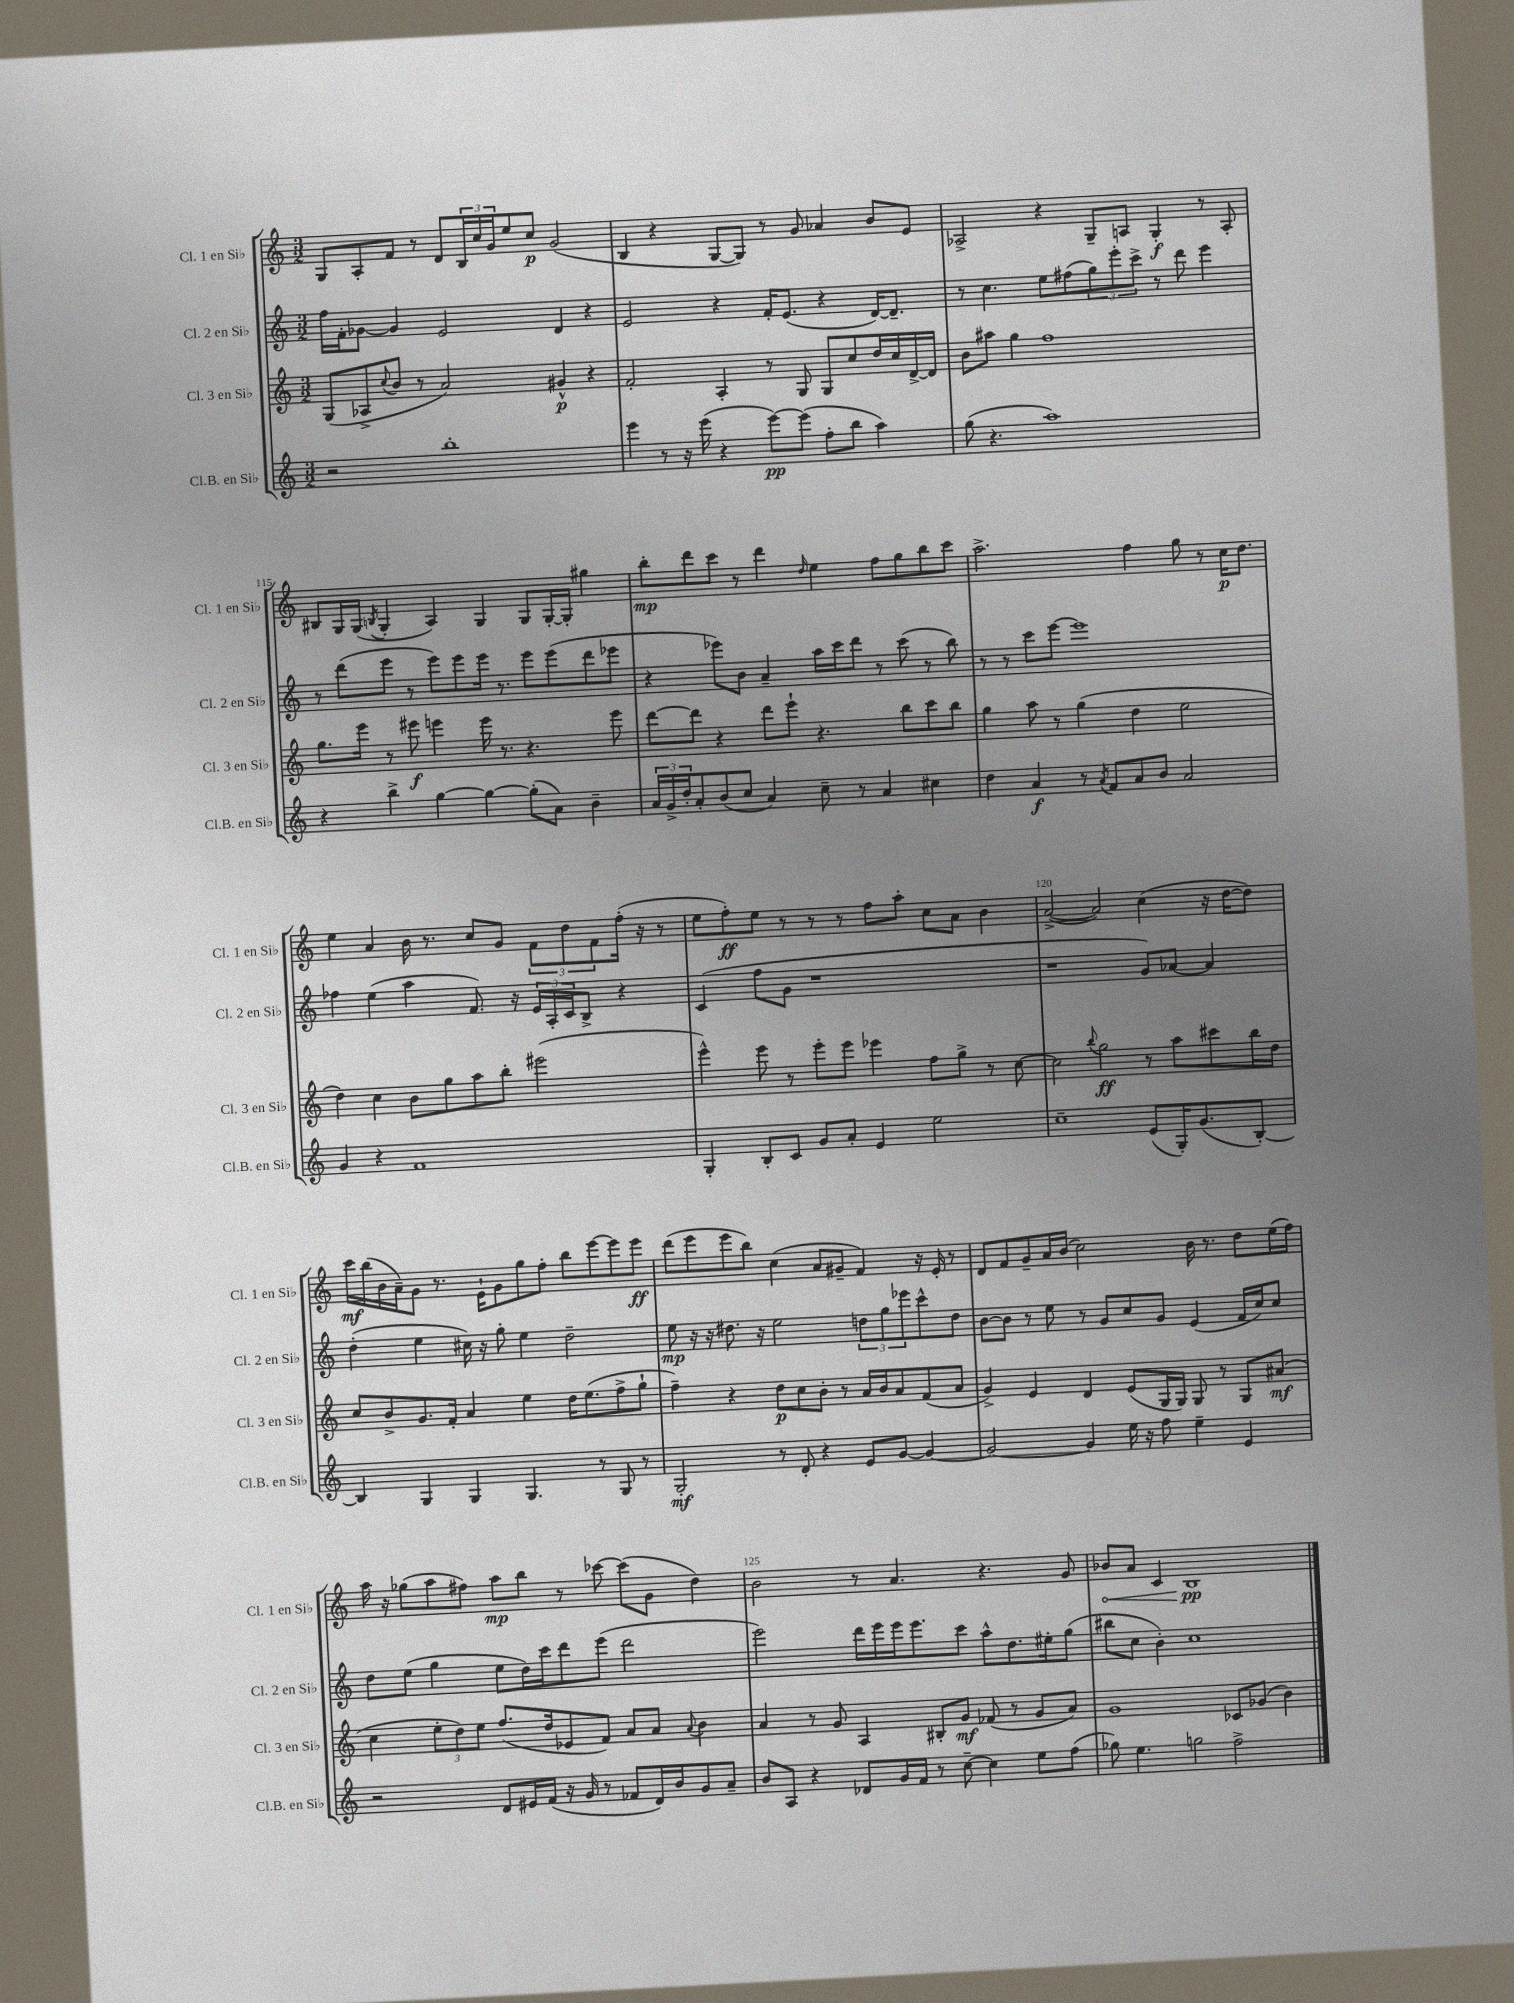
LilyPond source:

<<
\new StaffGroup <<
\new Staff = "s0" \with { instrumentName = "Cl. 1 en Sib" shortInstrumentName = "Cl. 1 en Sib" } {
    \clef treble \key c \major \numericTimeSignature \time 3/2
    g8 a8-. f'8 r8 d'8 \tuplet 3/2 { b16 c''16 g'16 } e''8 c''8\p g'2( |
    b4 r4 g8~ g8) r8 g'8 aes'4 b'8 e'8 |
    aes2-> r4 g8-- a8 g4-.\f r8 a8-. |
    bis8 g16 g16( \acciaccatura { b8 } g4-. a4) g4 g8 g16~-. g16-. gis''4 |
    b''8-.\mp d'''8 c'''8 r8 d'''4 \grace { d''16 } e''4 f''8 g''8 b''8 c'''8 |
    a''2.-> f''4 g''8 r8 c''16\p d''8. |
    e''4 a'4 b'16 r8. c''8 g'8 \tuplet 3/2 { f'8 d''8 f'8 } f''16-.( r16 r8 |
    e''8 f''8-.\ff) e''8 r8 r8 r8 f''8 a''8-. c''8 a'8 b'4 |
    a'2~->( a'2) c''4( r16 d''16~ d''8) |
    c'''16\mf b''16( b'16 a'16--) g'8 r8. e'16-! g'8 g''8 f''8-. b''8 e'''8~ e'''8 e'''8\ff |
    d'''8( e'''8 e'''8 b''8) c''4( a'8 gis'8-- f'4) r16 e'16-. r8 |
    d'8 f'8 g'8-- a'16 b'16( c''2) b'16 r8. d''8 e''16( f''16) |
    a''16 r16 ges''8( a''8 fis''8) a''8\mp b''8 r8 ces'''8~ ces'''8( g'8 d''4) |
    b'2 r8 a'4. r4. g'8 |
    \once \override Hairpin.circled-tip = ##t bes'8\< a'8 c'4 b1\pp\! \bar "|." |
}
\new Staff = "s1" \with { instrumentName = "Cl. 2 en Sib" shortInstrumentName = "Cl. 2 en Sib" } {
    \clef treble \key c \major \numericTimeSignature \time 3/2
    f''16 f'16-. ges'8~ ges'4 e'2 d'4 r4 |
    e'2 r4 f'16-. e'8.( r4 d'16~) d'8.-- |
    r8 c''4. e''8 fis''8( \tuplet 3/2 { g''8) e'''8-. c'''8-> } r8 d'''8 e'''4 |
    r8 d'''8( e'''8 r8 e'''8) e'''8 e'''16 r8. e'''8 e'''8( d'''8 ees'''8 |
    r4 ees'''8) b'8 a'4-- a''16 c'''16 d'''8 r8 c'''8( r8 b''8) |
    r8 r8 c'''8 e'''8~ e'''1 |
    fes''4 e''4( a''4 f'8.) r16 \tuplet 3/2 { e'16 a16-. c'16 } b8-> r4 |
    c'4( f''8 g'8 r1 |
    r1 g'8) aes'8~ aes'4 |
    d''4-.( e''4 cis''16) r16 g''8-. e''4 d''2-- |
    e''8\mp r16 r16 dis''8. r16 e''2 \tuplet 3/2 { d''8 g''8 ees'''8 } c'''8-^ d''8 |
    b'8~ b'8 r8 e''8 r8 g'8 c''8 g'8 e'4( f'16 c''16) c''8 |
    d''8 e''8( g''4 e''8 d''16) c'''16 d'''8 e'''8( d'''2 |
    e'''2) d'''16 e'''16 e'''16 e'''8. c'''8 a''8-^ d''8. eis''16-. g''8( |
    bis''8 c''8 b'4-.) c''1 \bar "|." |
}
\new Staff = "s2" \with { instrumentName = "Cl. 3 en Sib" shortInstrumentName = "Cl. 3 en Sib" } {
    \clef treble \key c \major \numericTimeSignature \time 3/2
    g8( aes8-> \appoggiatura { c''8 } b'8 r8 a'2) gis'4-^\p r4 |
    f'2-. a4-. r8 g8 g8 c''8 d''16 c''16 d'16~-> d'16 |
    b'8 ais''8 g''4 f''1 |
    g''8. e'''16 r8 eis'''8\f e'''4 e'''16 r8. r4. e'''8 |
    d'''8~ d'''8 r4 d'''8 e'''8-! r4. b''8 c'''8 b''8 |
    g''4 a''8 r8 g''4( d''4 e''2 |
    d''4) c''4 b'8 g''8 a''8 b''8-. eis'''2( |
    e'''4-^) e'''8 r8 e'''8-. e'''8 ees'''4 f''8 g''8-> r8 c''8~ |
    c''2 \appoggiatura { b''8 } g''2\ff r8 a''8 cis'''8 b''16 d''16 |
    c''8 b'8-> g'8. f'16-. a'4 e''4 d''16 e''8.( f''8-> g''8-! |
    f''4--) r4 d''8\p c''8 b'8-. r8 a'16 b'16 a'8 f'8( a'8 |
    g'4->) e'4 d'4 e'8( g16 g16) g8 r8 g8 ais'8\mf( |
    c''4 \tuplet 3/2 { e''8-. d''8) e''8 } f''8.( d''16 ees'8 f'8) a'8 a'8 \appoggiatura { a'8 } b'4 |
    a'4 r8 g'8 a4 bis8-. g'8\mf fes'8( r8 g'8 a'8) |
    g'1 ces'8 ges'8( b'4) \bar "|." |
}
\new Staff = "s3" \with { instrumentName = "Cl.B. en Sib" shortInstrumentName = "Cl.B. en Sib" } {
    \clef treble \key c \major \numericTimeSignature \time 3/2
    r2 b''1-. |
    e'''4 r8 r16 e'''16( r4 e'''8~\pp) e'''8( f''8-. b''8 a''4) |
    g''8( r4. a''1) |
    r4 b''4-> g''4~ g''4~ g''8-.( a'8) b'4-- |
    \tuplet 3/2 { a'16 g'16-> d''16-. } a'8-. b'8( c''8 a'4) c''8-- r8 a'4 cis''4 |
    d''4 a'4\f r8 \acciaccatura { a'8 } f'8 a'8 b'8 a'2 |
    g'4 r4 f'1 |
    g4-. b8-. c'8 g'8 a'8-. e'4 e''2 |
    c''1-- e'8( g16-.) g'8.( b8~-.) |
    b4 g4 g4 g4. r8 g8 r8 |
    g2-.\mf r8 d'8-. r4 e'8 g'8~ g'4~ |
    g'2~ g'4 e''16 r16 f''8 e''4-- e'4 |
    r2 d'8 eis'16 f'16( r16 g'16 r8 fes'8 d'16) b'16 g'8 a'8-- |
    b'8 a8 r4 des'8 g'16 f'16 r8 c''8~-- c''4 e''8 f''8( |
    ges''8) e''4. g''2 f''2-> \bar "|." |
}
>>
>>
\layout { \context { \Score currentBarNumber = #112 \override BarNumber.break-visibility = ##(#f #t #t) barNumberVisibility = #(every-nth-bar-number-visible 5) } }
